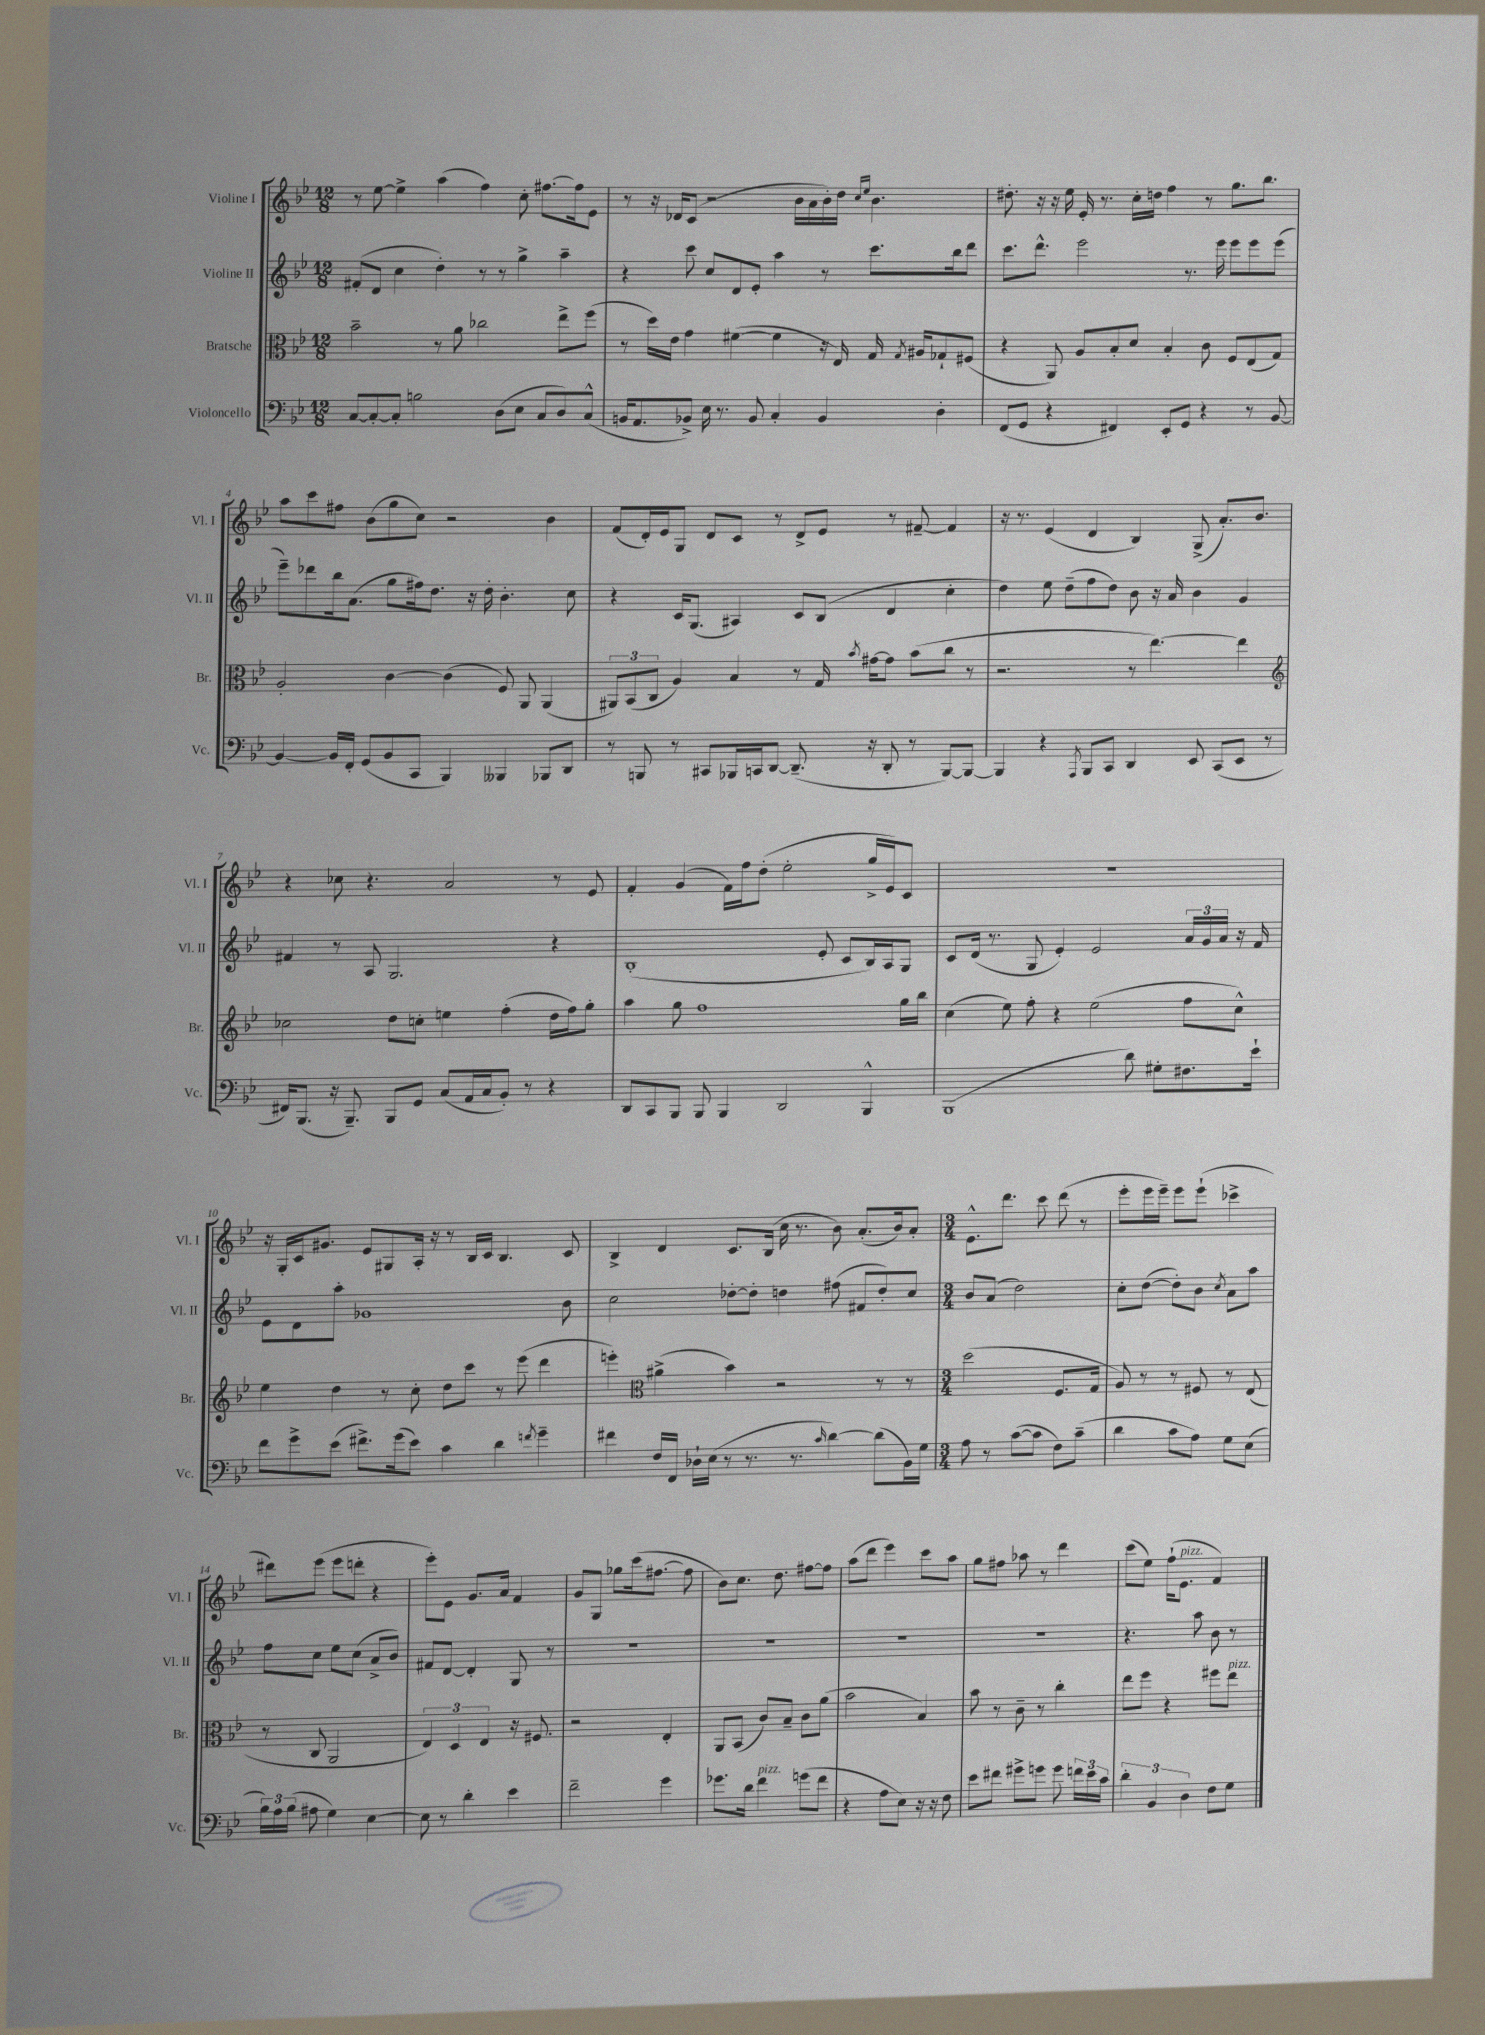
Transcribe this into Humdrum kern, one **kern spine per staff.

**kern	**kern	**kern	**kern
*part4	*part3	*part2	*part1
*staff4	*staff3	*staff2	*staff1
*I"Violoncello	*I"Bratsche	*I"Violine II	*I"Violine I
*I'Vc.	*I'Br.	*I'Vl. II	*I'Vl. I
*clefF4	*clefC3	*clefG2	*clefG2
*k[b-e-]	*k[b-e-]	*k[b-e-]	*k[b-e-]
*M12/8	*M12/8	*M12/8	*M12/8
=1	=1	=1	=1
[8C/L	2b-~\	(8f#X'/L	8r
8C'/_	.	8d/J	[8ee-\
8C'/J]	.	4cc\	4ee-^\]
2Bn\	.	.	.
.	8r	4dd'\)	(4aa\
.	8a\	.	.
.	2cc-X\	8r	4ff\)
(8D\L	.	8r	.
8E-\J	.	4gg^\	8cc'\
8C/L	.	.	[8.ff#X\L
8D/)	8ee-^\L	4aa~\	.
.	.	.	16ff#\k]
(8C^^/J	(8ff\J	.	8e-\J
=2	=2	=2	=2
16BBn/KL	8r	4r	8r
8.AA/	.	.	.
.	16dd\LL)	.	16r
.	16e-\JJ	.	16d-X/KL
8BB-X^/J)	4g\	8ccc\	(8c/J
16E-\	.	8cc/L	2r
8.r	.	.	.
.	([4f#X\	8d/	.
8BB-/	.	8e-'/J	.
4C'/	4f#\]	4aa\	.
.	.	.	16b-\LL
.	.	.	16a\
4BB-/	16r	8r	16b-'\)
.	16E-/)	.	16dd\JJ
.	.	.	16qqcc/LL
.	.	.	16qqee-/JJ
.	16G/	8.ccc\L	4.b-\
.	8qG/	.	.
.	16A#X/KL	.	.
4D'\	8G-X`/	.	.
.	.	16bb-\k	.
.	(8F#X/J	8ddd\J	.
=3	=3	=3	=3
(8FF/L	4r	8.ccc\L	8.dd#X'\
8GG/J	.	.	.
.	.	8.ddd^^\J	16r
4r	8AA/)	.	16r
.	.	.	16ee-\
.	8A/L	2eee-\	16e-'/
.	.	.	8.r
4FF#X/)	8B-'/	.	.
.	8d/J	.	16cc'\LL
.	.	.	16ddn\JJ
8EE-'/L	4B-'/	.	4ff\
8GG/J	.	8.r	.
4r	8c\	.	8r
.	.	16eee-\	.
.	8F/L	8eee-\L	8.gg\L
8r	(8E-/	8eee-\	.
.	.	.	8.bb-\J
[8BB-/	8G/J)	(8eee-\J	.
!!LO:LB:g=z
=4	=4	=4	=4
4BB-/_	2A'/	8eee-~\L)	8aa\L
.	.	8ddd-X\	8ccc\
16BB-/LL]	.	16bb-\k	8ff#X\J
16FF'/JJ	.	(8.a\J	.
(8GG/L	.	.	(8b-\L
8BB-/	[4c\	8gg\L	8gg\
8CC/J	.	16ff#X\k)	8cc\J)
.	.	8.dd\J	.
4BBB-/)	(4c\]	.	2r
.	.	16r	.
.	.	16dd'\	.
4BBB--X/	8F/)	4.b-'\	.
.	8AA/	.	.
8BBB-X/L	(4AA/	.	4b-\
8DD/J	.	8cc\	.
=5	=5	=5	=5
8r	12AA#X/L)	4r	(8f/L
.	(12BB-/	.	.
8BBBn/	.	.	16d'/L)
.	12C/J	.	.
.	.	.	16e-/J
8r	4A/)	16c/KL	8G/J
.	.	(8.G/J	.
8CC#X/L	.	.	8d/L
16BBB-X/L	4B-/	4A#X/)	8c/J
16CCn/J	.	.	.
[8DD/J	.	.	8r
(8.DD~/]	8r	8c/L	8d^/L
.	16G/	(8B-/J	8e-/J
.	8qb-/	.	.
16r	[16g#X\KL	.	.
8DD'/	8g#\J]	4d/	8r
8r	(8b-\L	.	[8f#X~/
[8BBB-/L)	8cc\J	4cc'\	4f#/]
8BBB-/J_	8r	.	.
=6	=6	=6	=6
4BBB-/]	2.r	4dd\)	16r
.	.	.	8.r
4r	.	8ee-\	(4e-/
.	.	(8dd~\L	.
8qAAA/	.	.	.
8BBB-/L	.	8ff\	4d/
8CC/J	.	8dd\J)	.
4DD/	8r	8b-\	4B-/)
.	[4.ee-\)	16r	.
.	.	16a/	.
8EE-/	.	4b-\	(8G^/
(8CC/L	.	.	8.a'/L)
8EE-/J	4ee-\]	4g/	.
.	.	.	8.b-/J
8r	.	.	.
!!LO:LB:g=z
=7	=7	=7	=7
*	*clefG2	*	*
16FF#X/KL)	2cc-X\	4f#X/	4r
(8.BBB-/J	.	.	.
16r	.	8r	8cc-X\
8.BBB-~/)	.	.	.
.	.	8A/	4.r
8BBB-/L	8dd\L	2.G/	.
8GG/J	8ccn'\J	.	.
(8C/L	4een\	.	2a/
16AA/L	.	.	.
16C/J	.	.	.
8BB-'/J)	(4ff'\	.	.
8r	.	.	.
4r	16dd\LL	4r	8r
.	16ff\J)	.	.
.	8gg'\J	.	8e-/
=8	=8	=8	=8
8DD/L	4aa\	(1B-'	4f'/
8CC/	.	.	.
8BBB-/J	8gg\	.	(4g/
8BBB-/	1ff	.	.
4BBB-/	.	.	16f\LL)
.	.	.	16ff\J
.	.	.	(8dd'\J
2DD/	.	.	2ee-'\
.	.	8e-'/	.
.	.	8c/L	.
4BBB-^^/	.	16B-/L)	16gg^/LL
.	.	16A/J	16e-/J)
.	16gg\LL	8G/J	8c/J
.	16bb-\JJ	.	.
=9	=9	=9	=9
(1BBB-	(4cc\	8c/L	1.r
.	.	(16d/Jk	.
.	.	8.r	.
.	8ee-\)	.	.
.	8ff'\	8G/	.
.	4r	4e-'/)	.
.	(2ee-\	2e-/	.
8d\)	.	.	.
8G#X'\L	.	.	.
8.F#X\	8ff\L	24a/LL	.
.	.	24g/	.
.	.	24a/JJ	.
.	8cc^^\J)	16r	.
16e-`\Jk	.	16f/	.
!!LO:LB:g=z
=10	=10	=10	=10
8f\L	4ee-\	8e-\L	16r
.	.	.	16G'/LL
8g^\	.	8d\	16c/J
.	.	.	8.g#X/J
(8e-\J	4dd\	8aa'\J	.
8.f#X^\L)	.	1g-X	8e-/L
.	8r	.	8G#X/
(16g\k	.	.	.
8e-\J)	8cc'\	.	16A'/Jk
.	.	.	16r
4c\	8dd\L	.	8r
.	8ccc\J	.	16B-/LL
.	.	.	16c/JJ
4d\	8r	.	4.B-/
.	(8eee-\	.	.
8qfn/	.	.	.
4g~\	4ddd\	.	.
.	.	8b-\	8c/
=11	=11	=11	=11
4f#X\	4eeen'\)	2cc\	4B-^/
*	*clefC3	*	*
16F/LL	(4a#X^\	.	4d/
16FF/JJ	.	.	.
16D-X`\LL	.	.	.
(16E-\JJ	.	.	.
8r	4b-\)	[8dd-X'\L	8.c/L
8.r	.	8dd-'\J]	.
.	.	.	(16B-/Jk
.	2r	4ddn\	16cc\
8.r	.	.	8.r
16qqc/	.	.	.
[4d\)	.	(8ff#X\	8b-\)
.	.	8f#X/L	(8.a'/L
(8d\L]	8r	8dd'/)	.
.	.	.	16b-/k)
16BB-\L)	8r	8cc/J	8a'/J
16G\JJ	.	.	.
=12	=12	=12	=12
*M3/4	*M3/4	*M3/4	*M3/4
8A\	(2dd\	8b-/L	8.e-^^\L
8r	.	(8a/J	.
.	.	.	8.ddd\J
([8c\L	.	2dd\)	.
8c\J]	.	.	8ccc\
8F\L)	8.F/L	.	(8ddd\
(8c~\J	.	.	8r
.	16G/Jk	.	.
=13	=13	=13	=13
4d\	8A/)	8cc'\L	8eee-'\L
.	8r	([8dd\J	16eee-\L
.	.	.	16eee-~\JJ)
8c\L	8r	8dd'\L])	8eee-\L
8A\J)	8F#X/	8b-\J	(8eee-`\J
.	.	8qcc/	.
8G\L	8r	8a\L	4ccc-X^\
(8E-\J	(8E-/	8aa\J	.
!!LO:LB:g=z
=14	=14	=14	=14
24B-\LL)	8r	8ff\L	8ddd#X\L)
24A\	.	.	.
(24B-\JJ	.	.	.
8A#X\	8C/	8cc\J	(8eee-\J
4G\)	2AA/	8ee-\L	8eee-\L
.	.	(8cc\J	8dddn'\J
[4E-\	.	8a^/L	4r
.	.	8b-/J)	.
=15	=15	=15	=15
8E-\]	6E-/)	8f#X/L	8eee-'\L)
8r	.	[8d/J	8e-\J
.	6D/	.	.
4d'\	.	4d'/]	8.g/L
.	6E-/	.	.
.	.	.	16a/Jk
4e-\	16r	8G/	4f/
.	8.F#X/	.	.
.	.	8r	.
=16	=16	=16	=16
2f~\	2r	2.r	8g/L
.	.	.	8G/J
.	.	.	8gg-X\L
.	.	.	(16ccc\k
.	.	.	[8.ff#X\J
4g\	4E-'/	.	.
.	.	.	8ff#\]
=17	=17	=17	=17
8.g-X\L	8AA/L	2.r	8b-\L)
.	(8BB-/J	.	8.cc\J
16d\Jk	.	.	.
!LO:TX:a:i:t=pizz.	!	!	!
4f\	8c/L)	.	.
.	.	.	8.dd\
.	8B-~/J	.	.
(8gn\L	8c\L	.	[8ff#X\L
8f\J	(8a\J	.	8ff#\J]
=18	=18	=18	=18
4r	2b-\	2.r	(8aa\L
.	.	.	8ddd\J
8A\L	.	.	4eee-\)
8E-\J)	.	.	.
16r	4B-/)	.	8ccc\L
16r	.	.	.
8F\	.	.	8aa\J
=19	=19	=19	=19
8e-\L	8b-\	2.r	8gg\L
8f#X\J	8r	.	8ff#X\J
8g#X^\L	8c~\	.	8aa-X\
8gn\J	8r	.	8r
8g\	4cc'\	.	4ddd\
24fn\LL	.	.	.
24e-\	.	.	.
24c\JJ	.	.	.
=20	=20	=20	=20
6d'\	8ee-\L	4.r	(8ccc\L
.	8ff\J	.	8ee-\J)
6BB-/	.	.	.
.	4r	.	(16ff`\KL
!	!	!	!LO:TX:a:i:t=pizz.
.	.	.	8.e-\J
6D\	.	.	.
.	.	8aa\	.
8F\L	8ff#X\L	8b-\	4f/)
!	!LO:TX:a:i:t=pizz.	!	!
8G\J	8ee-\J	8r	.
==	==	==	==
*-	*-	*-	*-
